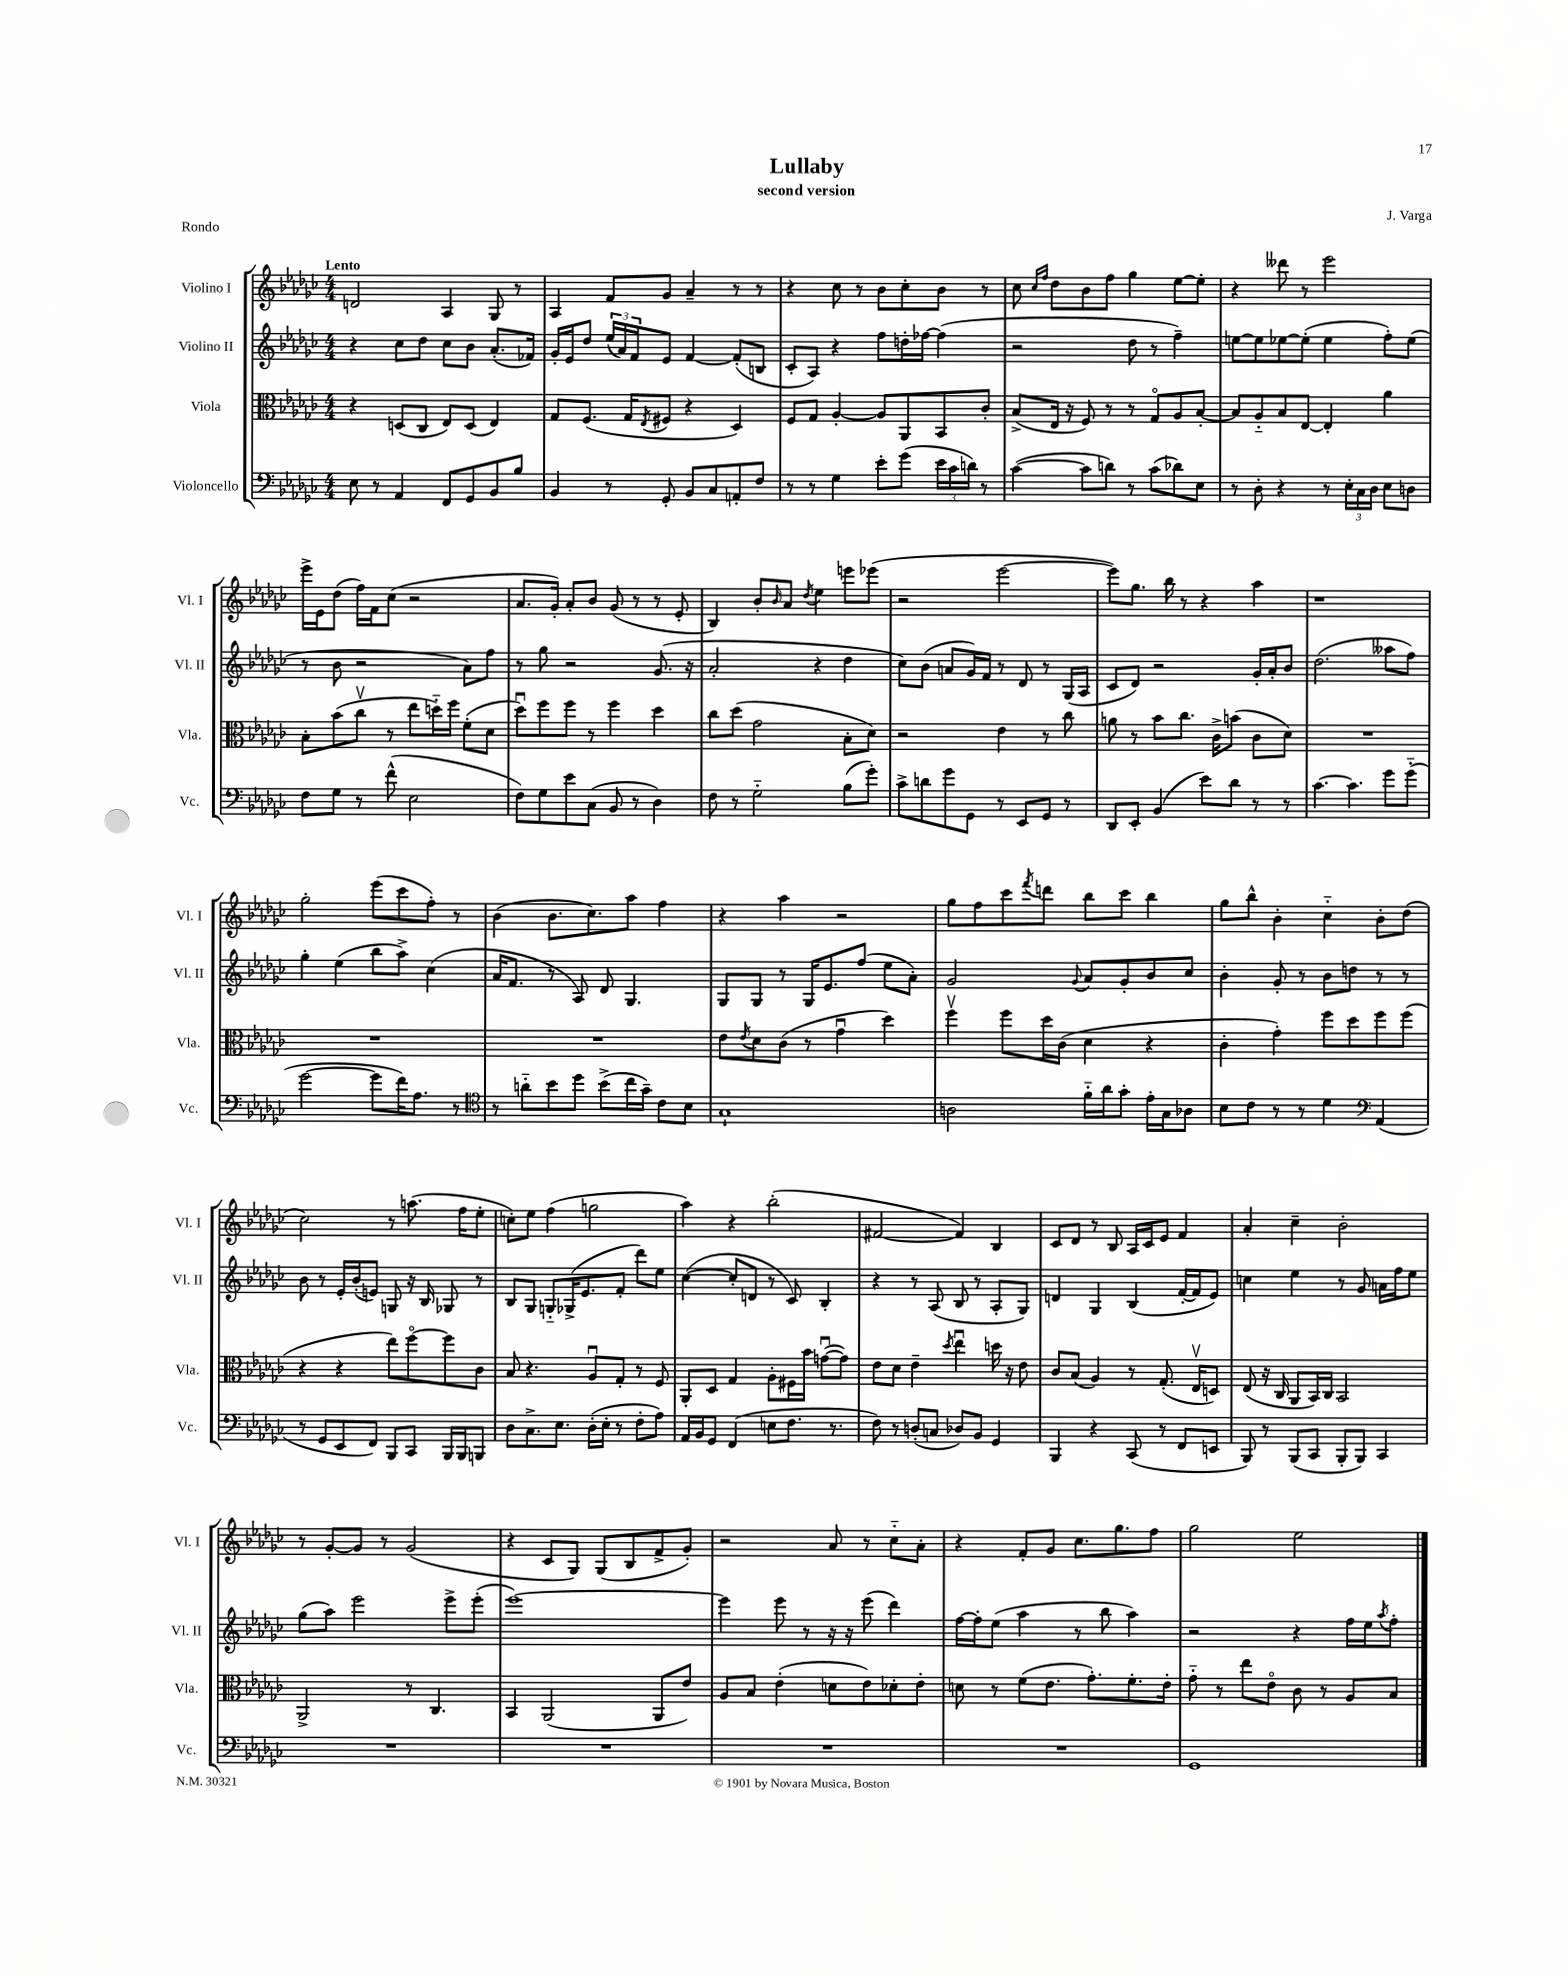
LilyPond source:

\header { title = "Lullaby" composer = "J. Varga" subtitle = "second version" piece = "Rondo" }
<<
\new StaffGroup <<
\new Staff = "s0" \with { instrumentName = "Violino I" shortInstrumentName = "Vl. I" } {
    \clef treble \key ges \major \numericTimeSignature \time 4/4 \tempo "Lento"
    d'2 aes4 ges8 r8 |
    aes4 f'8 ges'8 aes'4-- r8 r8 |
    r4 ces''8 r8 bes'8 ces''8-. bes'8 r8 |
    ces''8 \grace { ces''16 f''16 } des''8 bes'8 f''8 ges''4 ees''8~ ees''8-. |
    r4 deses'''8 r8 ees'''2 |
    ees'''16-> ees'16 des''8( f''16) f'16 ces''8( r2 |
    aes'8. ges'16-.) aes'8-. bes'8 ges'8( r8 r8 ees'8-. |
    bes4) bes'8-. \grace { bes'16 } aes'8 \acciaccatura { des''8 } ees''4 e'''8 ees'''8( |
    r2 ees'''2~ |
    ees'''8) ges''8. bes''16 r8 r4 aes''4 |
    r1 |
    ges''2-. ees'''8( ces'''8 f''8-.) r8 |
    bes'4( bes'8. ces''8.) aes''8 f''4 |
    r4 aes''4 r2 |
    ges''8 f''8 ces'''8 \acciaccatura { f'''8 } d'''8 bes''8 ces'''8 bes''4 |
    ges''8 bes''8-^ bes'4-. ces''4-_ bes'8-. des''8( |
    ces''2) r8 a''8.( f''16 ees''8-. |
    c''8-.) ees''8 f''4( g''2 |
    aes''4) r4 bes''2-.( |
    fis'2~ fis'4) bes4 |
    ces'8 des'8 r8 bes8 aes16 ces'16 ees'8 f'4 |
    aes'4-. ces''4-- bes'2-. |
    r8 ges'8~-. ges'8 r8 ges'2( |
    r4 ces'8 ges8) ges8( bes8 f'8-> ges'8-.) |
    r2 aes'8 r8 ces''8-_ aes'8-. |
    r4 f'8-. ges'8 ces''8. ges''8. f''8 |
    ges''2 ees''2 \bar "|." |
}
\new Staff = "s1" \with { instrumentName = "Violino II" shortInstrumentName = "Vl. II" } {
    \clef treble \key ges \major \numericTimeSignature \time 4/4
    r4 ces''8 des''8 ces''8 bes'8 aes'8.-.( fes'16) |
    ges'16-. ees'16 des''8 \tuplet 3/2 { ees''16( aes'16) f'16 } ees'8 f'4~ f'8-.( b8 |
    ces'8-. aes8) r4 f''8 d''16-. fes''16~ fes''4( |
    r2 des''8 r8 f''4--) |
    e''8~ e''8 ees''8~ ees''8-.( ees''4 f''8-.) ees''8( |
    r8 bes'8 r2 aes'8) f''8 |
    r8 ges''8 r2 ges'8.( r16 |
    aes'2-. r4 des''4 |
    ces''8) bes'8( a'8 ges'16) f'16 r8 des'8 r8 ges16( aes16 |
    ces'8 des'8) r2 ges'16-. aes'16-. bes'8 |
    des''2.( aeses''8 f''8) |
    ges''4-. ees''4( bes''8 aes''8->) ces''4( |
    aes'16 f'8. r8 aes8) des'8 ges4. |
    ges8 ges8 r8 ges16 ees'8. f''8( ees''8 aes'8-.) |
    ges'2 \appoggiatura { ges'8 } aes'8 ges'8-. bes'8 ces''8 |
    bes'4-. ges'8-. r8 bes'8 d''8 r8 r8 |
    bes'8 r8 ees'16-. bes'16-.( e'8) g8 r16 bes16 ges8 r8 |
    bes8 ges8 g8-_ ges16->( ees'8. f'8-. des'''8) ees''8 |
    ces''4~( ces''8-. d'8 r8 ces'8) bes4-. |
    r4 r8 aes8( bes8 r8 aes8-. ges8) |
    d'4 ges4 bes4( f'16~-. f'16 ees'8) |
    c''4 ees''4 r8 ges'8 a'16 f''16 ees''8 |
    ges''8( aes''8) ees'''2 ees'''8-> ees'''8-.( |
    ees'''1~) |
    ees'''4 ees'''8 r8 r16 r16 ees'''8( des'''4) |
    f''16~ f''16-. ees''8( aes''4 r8 bes''8 aes''4) |
    r2 r4 f''16 ees''16 \acciaccatura { aes''8 } f''8-. \bar "|." |
}
\new Staff = "s2" \with { instrumentName = "Viola" shortInstrumentName = "Vla." } {
    \clef alto \key ges \major \numericTimeSignature \time 4/4
    r4 d8( ces8 ees8) d8( ees4) |
    ges8 f8.( ges16 \acciaccatura { ees8 } fis8 r4 des4) |
    f8 ges8 aes4~-. aes8 aes,8 bes,8 ces'8-. |
    bes8->( ees16 r16 f8) r8 r8 ges8\flageolet aes8 bes8~-. |
    bes8 aes8-_ bes8 ees8~ ees4-. aes'4 |
    bes8-. bes'8( ces''8\upbow r8 ees''8 d''16-_) f''16 f'8-.( des'8 |
    des''8\downbow) f''8 f''8 r8 f''4 des''4 |
    ces''8 des''8( ges'2 bes8-. des'8) |
    r2 ees'4 r8 ces''8 |
    a'8 r8 bes'8 ces''8. ces'16-> b'8( ces'8 des'8) |
    R1 |
    R1 |
    R1 |
    ees'8 \acciaccatura { ees'8 } des'8 ces'8( r8 ges'4\downbow des''4) |
    f''4\upbow f''8 des''16 ces'16( des'4 r4 |
    ces'4-. ges'4-.) f''8 des''8 f''8 f''8( |
    r4 r4 ees''8) f''8~\flageolet f''8 ces'8 |
    bes8 r4. aes8\downbow ges8-. r8 f8 |
    aes,8-. des8 ges4 aes8-. fis16 bes'16 g'8~\downbow( g'8) |
    ees'8 des'8 ees'4-- \acciaccatura { des''8 } ees''4\downbow d''16 r16 ees'8 |
    ces'8 bes8( aes4) r8 ges8.-.( ees16\upbow d8) |
    ees8( r16 ces16 aes,8 bes,16) ces16 bes,2 |
    aes,2-> r8 ces4. |
    bes,4 aes,2( aes,8 ees'8) |
    aes8 bes8 ees'4-.( d'8 ees'8) des'8-. ees'8-. |
    d'8 r8 f'8( ees'8. ges'8.-.) f'8.-. ees'16-. |
    ges'8-_ r8 ees''8 ees'8\flageolet ces'8 r8 aes8 bes8 \bar "|." |
}
\new Staff = "s3" \with { instrumentName = "Violoncello" shortInstrumentName = "Vc." } {
    \clef bass \key ges \major \numericTimeSignature \time 4/4
    ees8 r8 aes,4 f,8 ges,8 bes,8 bes8 |
    bes,4 r8 ges,8-. bes,8 ces8 a,8-. f8 |
    r8 r8 ges4 ees'8-. ges'8( \tuplet 3/2 { ees'16 ces'16 d'16) } r8 |
    ces'4~( ces'8 d'8) r8 ces'8( des'8) ees8 |
    r8 des8-. r4 r8 \tuplet 3/2 { ees16-. ces16 des16 } ees8 d8 |
    f8 ges8 r8 f'8-^( ees2 |
    f8) ges8 ees'8 ces8( bes,8 r8 des4) |
    f8 r8 ges2-_ bes8( ges'8-.) |
    ces'8-> d'8 ges'8 ges,8 r8 ees,8 ges,8 r8 |
    des,8 ees,8-. bes,4( ees'8) des'8 r8 r8 |
    ces'4.~ ces'4. ges'8 ges'8-_( |
    ges'2~ ges'8 f'16) aes8. r8 |
    \clef tenor r8 a'8-_ bes'8 des''8 bes'8->( ces''16 ges'16--) ces'8 bes8 |
    ges1-! |
    a2 f'16-_ aes'16 ges'8-. ees'16-. ges16 aes8 |
    bes8 ces'8 r8 r8 des'4 \clef bass aes,4( |
    r8 ges,8 ees,8 f,8) bes,,8 ces,8 bes,,16 bes,,16 b,,8 |
    des8 ces8.-> ees8. des16-.( ees16-. r8 f8-. aes8) |
    aes,16 bes,16 ges,8 f,4( e8 f8. r8. |
    f8) r8 d8-.( c8 des8) bes,8 ges,4 |
    bes,,4 r4 ces,8( r8 f,8 e,8 |
    bes,,8) r8 bes,,8( ces,8 bes,,8-. bes,,8) ces,4 |
    R1 |
    R1 |
    R1 |
    R1 |
    ges,1 \bar "|." |
}
>>
>>
\layout { \context { \Score \remove "Bar_number_engraver" } }
